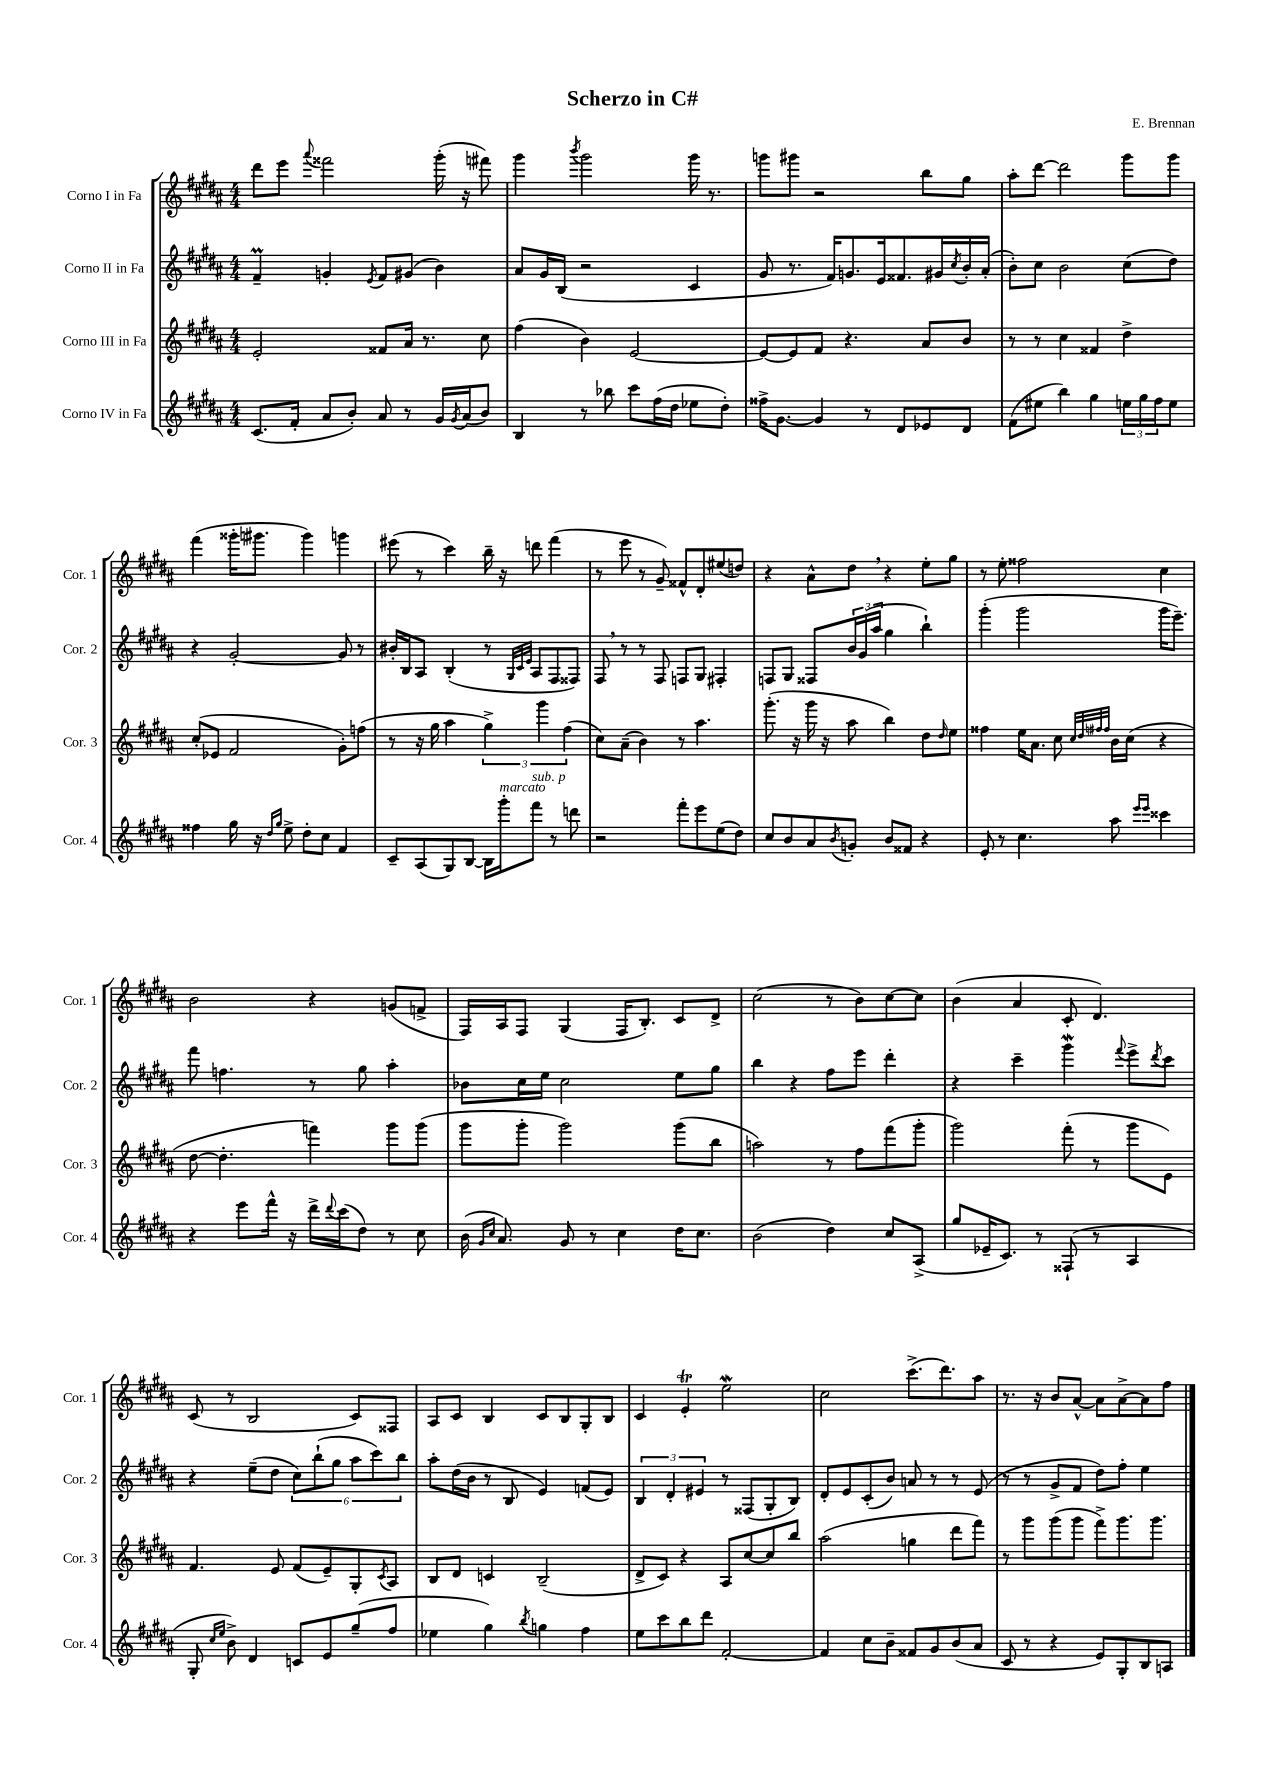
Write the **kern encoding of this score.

**kern	**kern	**kern	**kern
*staff4	*staff3	*staff2	*staff1
*clefG2	*clefG2	*clefG2	*clefG2
*k[f#c#g#d#a#]	*k[f#c#g#d#a#]	*k[f#c#g#d#a#]	*k[f#c#g#d#a#]
*M4/4	*M4/4	*M4/4	*M4/4
(8.c#/L	2e'/	4f#~/	8ddd#\L
.	.	.	8eee\J
16f#'/Jk	.	.	.
.	.	.	8qqaaa#/
8a#/L	.	4g'/	2fff##\
8b'/J)	.	.	.
.	.	8qe/	.
8a#/	8f##/L	8f#/L	.
8r	16a#/Jk	(8g#/J	.
.	8.r	.	.
16g#/LL	.	4b\)	(16ggg#'\
8qg#/	.	.	.
(16a#/J	.	.	16r
8b/J)	8cc#\	.	8fff#\)
=	=	=	=
4B/	(4ff#\	8a#/L	4ggg#\
.	.	16g#/L	.
.	.	(16B/JJ	.
.	.	.	8qbbb/
8r	4b\)	2r	2ggg#\
8bb-\	.	.	.
8ccc#\L	[2e/	.	.
(16ff#\L	.	.	.
16dd#\JJ	.	.	.
8ee-\L	.	4c#/	16ggg#\
.	.	.	8.r
8dd#'\J)	.	.	.
=	=	=	=
16ff##^\LK	8e/_L	8g#/	8ggg\L
[8.g#\J	.	.	.
.	8e/]	8.r	8ggg#\J
4g#/]	8f#/J	.	2r
.	.	16f#/LK)	.
.	4.r	8.g/	.
8r	.	.	.
.	.	16e/k	.
8d#/L	.	8.f##/	.
8e-/	8a#/L	.	8bb\L
.	.	16g#/L	.
.	.	8qcc#/	.
8d#/J	8b/J	16b'/	8gg#\J
.	.	(16a#'/JJ	.
=	=	=	=
(8f#\L	8r	8b'\L)	8aa#'\L
8ee#\J	8r	8cc#\J	[8ddd#\J
4bb\)	4cc#\	2b\	2ddd#\]
4gg#\	4f##/	.	.
24ee\LL	4dd#^\	(8cc#\L	8ggg#\L
24gg#\	.	.	.
24ff#\J	.	.	.
8ee\J	.	8dd#\J)	8ggg#\J
=	=	=	=
4ff##\	(8cc#'/L	4r	(4fff#\
.	8e-/J	.	.
16gg#\	2f#/	[2g#'/	16ggg##'\LK
16r	.	.	8.ggg#\J
16qqdd#/LL	.	.	.
16qqgg#/JJ	.	.	.
8ee^\	.	.	.
8dd#'\L	.	.	4ggg#\)
8cc#\J	.	.	.
4f#/	8g#'\L)	8g#/]	4ggg\
.	(8ff\J	8r	.
=	=	=	=
8c#~/L	8r	16b#'/LL	(8eee#\
.	.	16B/J	.
(8A#/	16r	8A#/J	8r
.	16gg#\	.	.
8G#/)	4aa#\	(4B'/	4ccc#\)
[8B/J	.	.	.
16B\]LL	6gg#^\)	8r	16bb~\
16ggg#'\J	.	.	16r
.	.	32qqG#/LLL	.
.	.	32qqc#/	.
.	.	32qqe/JJJ	.
8fff#\J	.	8A#/L	8ddd\
.	6ggg#\	.	.
8r	.	8F#/	(4fff#\
.	(6ff#\	.	.
8ddd\	.	8F##/J)	.
=	=	=	=
2r	8cc#\L)	8F#/	8r
.	(8a#~\J	8r	8eee\
.	4b\)	8r	8r
.	.	8F#/	8g#~/)
8fff#'\L	8r	8F/L	8f##^^/L
8eee\	4.aa#\	8G#/J	8d#'/
(8ee\	.	4F#'/	(8ee#/
8dd#\J)	.	.	8dd/J)
=	=	=	=
8cc#/L	(8.ggg#'\	8F/L	4r
8b/	.	8G#/J	.
.	16r	.	.
8a#/	16ggg#\	8F##/L	8a#^^\L
.	16r	.	.
8qb/	.	.	.
8g'/J	8aa#\	24b/L	8dd#\J
.	.	(24g#/	.
.	.	24aa#/JJ	.
8b/L	4bb\)	4gg#\	4r
8f##/J	.	.	.
4r	8dd#\L	4bb`\)	8ee'\L
.	16qqdd#/	.	.
.	8ee\J	.	8gg#\J
=	=	=	=
8e'/	4ff##\	(4ggg#'\	8r
8r	.	.	8ee'\
4.cc#\	16ee\LK	2ggg#\	2ff##\
.	8.a#\J	.	.
.	8cc#\	.	.
.	32qqcc#/LLL	.	.
.	32qqdd#/	.	.
.	32qqff#/	.	.
.	32qqff#/JJJ	.	.
8aa#\	16b\LL	.	.
.	(16cc#\JJ	.	.
16qqeee/LL	.	.	.
16qqeee/JJ	.	.	.
4ccc##\	4r	16ggg#\LK	4cc#\
.	.	8.eee~\J)	.
=	=	=	=
4r	[8dd#\	8fff#\	2b\
.	4.dd#'\]	4.ff\	.
8eee\L	.	.	.
16fff#^^\Jk	.	.	.
16r	.	.	.
16ddd#^\LL	4fff\)	8r	4r
8qqddd#/	.	.	.
(16ccc#\J	.	.	.
8dd#\J)	.	8gg#\	.
8r	8ggg#\L	4aa#'\	(8g/L
8cc#\	(8ggg#\J	.	8f^/J
=	=	=	=
(16b\	8ggg#\L	8b-\L	16F#/LL)
16qqg#/LL	.	.	.
16qqcc#/JJ	.	.	.
8.a#/)	.	.	16A#/J
.	8ggg#'\J	16cc#\L	8F#/J
.	.	16ee\JJ	.
8g#/	2ggg#\)	2cc#\	(4G#/
8r	.	.	.
4cc#\	.	.	16F#/LK
.	.	.	8.B'/J)
16dd#\LK	(8ggg#\L	8ee\L	8c#/L
8.cc#\J	.	.	.
.	8bb\J	8gg#\J	8d#^/J
=	=	=	=
(2b\	2aa\)	4bb\	(2cc#\
.	.	4r	.
4dd#\)	8r	8ff#\L	8r
.	8ff#\L	8eee\J	8b\L)
8cc#/L	(8fff#\	4ddd#'\	[8cc#\
(8A#^/J	8ggg#'\J	.	8cc#\]J
=	=	=	=
8gg#/L	2ggg#\)	4r	(4b\
16e-~/K	.	.	.
8.c#/J)	.	.	.
.	.	4ccc#~\	4a#/
8r	.	.	.
(8F##`/	(8fff#'\	4ggg#\	8c#'/
8r	8r	.	4.d#/)
.	.	8qqfff#/	.
4A#/	8ggg#\L	8eee^\L	.
.	.	8qddd#/	.
.	8e\J)	8ccc#\J	.
=	=	=	=
8G#'/	4.f#/	4r	(8c#/
16qqcc#/LL	.	.	.
16qqee/JJ	.	.	.
8b^\)	.	.	8r
4d#/	.	(8ee~\L	2B/
.	8e/	8dd#\J	.
8c/L	(8f#/L	12cc#\L)	.
.	.	(12bb`\	.
8e/	8e~/)	.	.
.	.	12gg#\J	.
(8gg#~/	8G#'/	12aa#\L	8c#/L)
.	.	12ccc#\)	.
.	8qc#/	.	.
8ff#/J	8A#/J	.	8F##/J
.	.	12bb\J	.
=	=	=	=
4ee-\	8B/L	8aa#'\L	8A#/L
.	8d#/J	(16dd#\L	8c#/J
.	.	16b\JJ	.
4gg#\)	4c/	8r	4B/
.	.	8B/	.
8qbb/	.	.	.
4gg\	(2B~/	4e/)	8c#/L
.	.	.	8B/
4ff#\	.	(8f/L	8G#'/
.	.	8e/J)	8B/J
=	=	=	=
8ee\L	8d#^/L	6B/	4c#/
8ccc#\	8c#/J)	.	.
.	.	6d#'/	.
8bb\	4r	.	4e'/
.	.	6e#/	.
8ddd#\J	.	.	.
[2f#'/	8A#/L	8r	2ee\
.	[8cc#/	(8F##/L	.
.	8cc#/]	8G#'/	.
.	8bb/J	8B/J)	.
=	=	=	=
4f#/]	(2aa#\	8d#'/L	2cc#\
.	.	8e/	.
8cc#\L	.	(8c#'/	.
8b~\J	.	8b/J)	.
8f##/L	4gg\	8a/	(8.ccc#^\L
8g#/	.	8r	.
.	.	.	8.ddd#\)
(8b/	8ddd#\L	8r	.
8a#/J	8fff#\J)	(8e/	8aa#\J
=	=	=	=
8c#/	8r	8r	8.r
8r	8ggg#\L	8r	.
.	.	.	16r
4r	(8ggg#\	8g#^/L	8b/L
.	8ggg#\J	8f#/J	[8a#^^/J
8e/L)	8fff#^\L)	8dd#\L)	8a#\]L
8G#'/	8.ggg#\	8ff#'\J	[8a#^\
8B/	.	4ee\	8a#\]
.	8.ggg#\J	.	.
8A/J	.	.	8ff#\J
==	==	==	==
*-	*-	*-	*-
